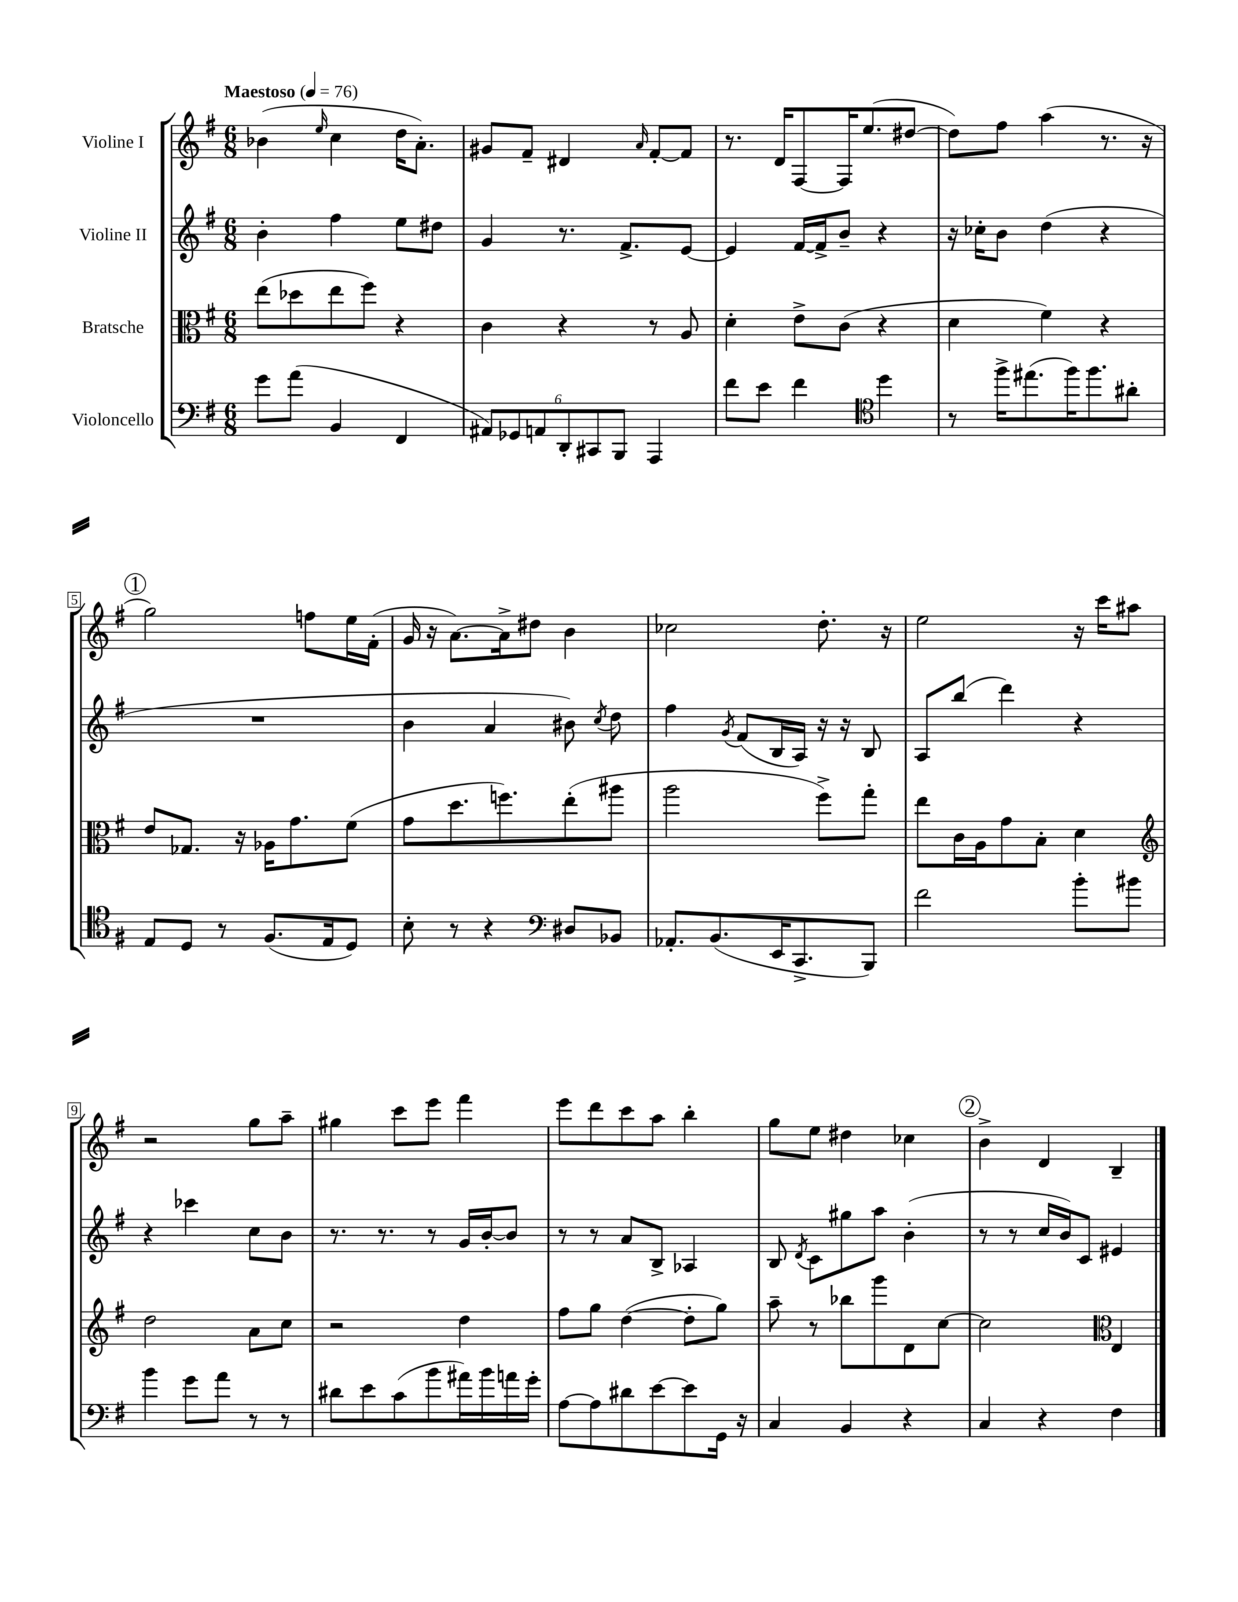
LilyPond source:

<<
\new StaffGroup <<
\new Staff = "s0" \with { instrumentName = "Violine I" } {
    \clef treble \key g \major \numericTimeSignature \time 6/8 \tempo "Maestoso" 4 = 76
    \autoBeamOff bes'4( \grace { e''16 } c''4 d''16[ a'8.]-.) |
    gis'8[ fis'8]-- dis'4 \grace { a'16 } fis'8[~-. fis'8] |
    r8. d'16[ fis8~ fis16 e''8.( dis''8]~ |
    dis''8[) fis''8] a''4( r8. r16 |
    \mark \markup { \circle "1" } g''2) f''8[ e''16 fis'16]-.( |
    g'16 r16 a'8.[~) a'16-> dis''8] b'4 |
    ces''2 d''8.-. r16 |
    e''2 r16 c'''16[ ais''8] |
    r2 g''8[ a''8]-- |
    gis''4 c'''8[ e'''8] fis'''4 |
    e'''8[ d'''8 c'''8 a''8] b''4-. |
    g''8[ e''8] dis''4 ces''4 |
    \mark \markup { \circle "2" } b'4-> d'4 b4-- \bar "|." |
}
\new Staff = "s1" \with { instrumentName = "Violine II" } {
    \clef treble \key g \major \numericTimeSignature \time 6/8
    \autoBeamOff b'4-. fis''4 e''8[ dis''8] |
    g'4 r8. fis'8.[-> e'8]~ |
    e'4 fis'16[~ fis'16-> b'8]-- r4 |
    r16 ces''16[-. b'8] d''4( r4 |
    \mark \markup { \circle "1" } R2. |
    b'4 a'4 bis'8) \acciaccatura { c''8 } d''8 |
    fis''4 \acciaccatura { g'8 } fis'8[( b16 a16]) r16 r16 b8 |
    a8[ b''8]( d'''4) r4 |
    r4 ces'''4 c''8[ b'8] |
    r8. r8. r8 g'16[ b'16~-. b'8] |
    r8 r8 a'8[ b8]-> aes4 |
    b8 \acciaccatura { d'8 } c'8[ gis''8 a''8] b'4-.( |
    \mark \markup { \circle "2" } r8 r8 c''16[ b'16) c'8] eis'4 \bar "|." |
}
\new Staff = "s2" \with { instrumentName = "Bratsche" } {
    \clef alto \key g \major \numericTimeSignature \time 6/8
    \autoBeamOff e''8[( des''8 e''8 fis''8]) r4 |
    c'4 r4 r8 a8 |
    d'4-. e'8[-> c'8]( r4 |
    d'4 fis'4) r4 |
    \mark \markup { \circle "1" } e'8[ ges8.] r16 aes16[ g'8. fis'8]( |
    g'8[ d''8. f''8.) e''8-.( ais''8] |
    a''2 fis''8[->) g''8]-. |
    e''8[ c'16 a16 g'8 b8]-. d'4 |
    \clef treble d''2 a'8[ c''8] |
    r2 d''4 |
    fis''8[ g''8] d''4~( d''8[-. g''8]) |
    a''8-- r8 bes''8[ g'''8 d'8 c''8]~ |
    \mark \markup { \circle "2" } c''2 \clef alto e4 \bar "|." |
}
\new Staff = "s3" \with { instrumentName = "Violoncello" } {
    \clef bass \key g \major \numericTimeSignature \time 6/8
    \autoBeamOff g'8[ a'8]( b,4 fis,4 |
    \tuplet 6/4 { ais,8[) ges,8 a,8 d,8-. cis,8 b,,8] } a,,4 |
    fis'8[ e'8] fis'4 \clef tenor d''4 |
    r8 fis''16[-> eis''8.( fis''16) fis''8. ais'8]-. |
    \mark \markup { \circle "1" } e8[ d8] r8 fis8.[( e16 d8]) |
    b8-. r8 r4 \clef bass dis8[ bes,8] |
    aes,8.[-. b,8.( e,16 c,8.-> b,,8]) |
    fis'2 b'8[-. bis'8] |
    b'4 g'8[ a'8] r8 r8 |
    dis'8[ e'8 c'8( b'8 ais'16) b'16 a'16 g'16]-. |
    a8[~ a8 dis'8 e'8~ e'8 g,16] r16 |
    c4 b,4 r4 |
    \mark \markup { \circle "2" } c4 r4 fis4 \bar "|." |
}
>>
>>
\layout { \context { \Score \override BarNumber.stencil = #(make-stencil-boxer 0.1 0.3 ly:text-interface::print) } }
